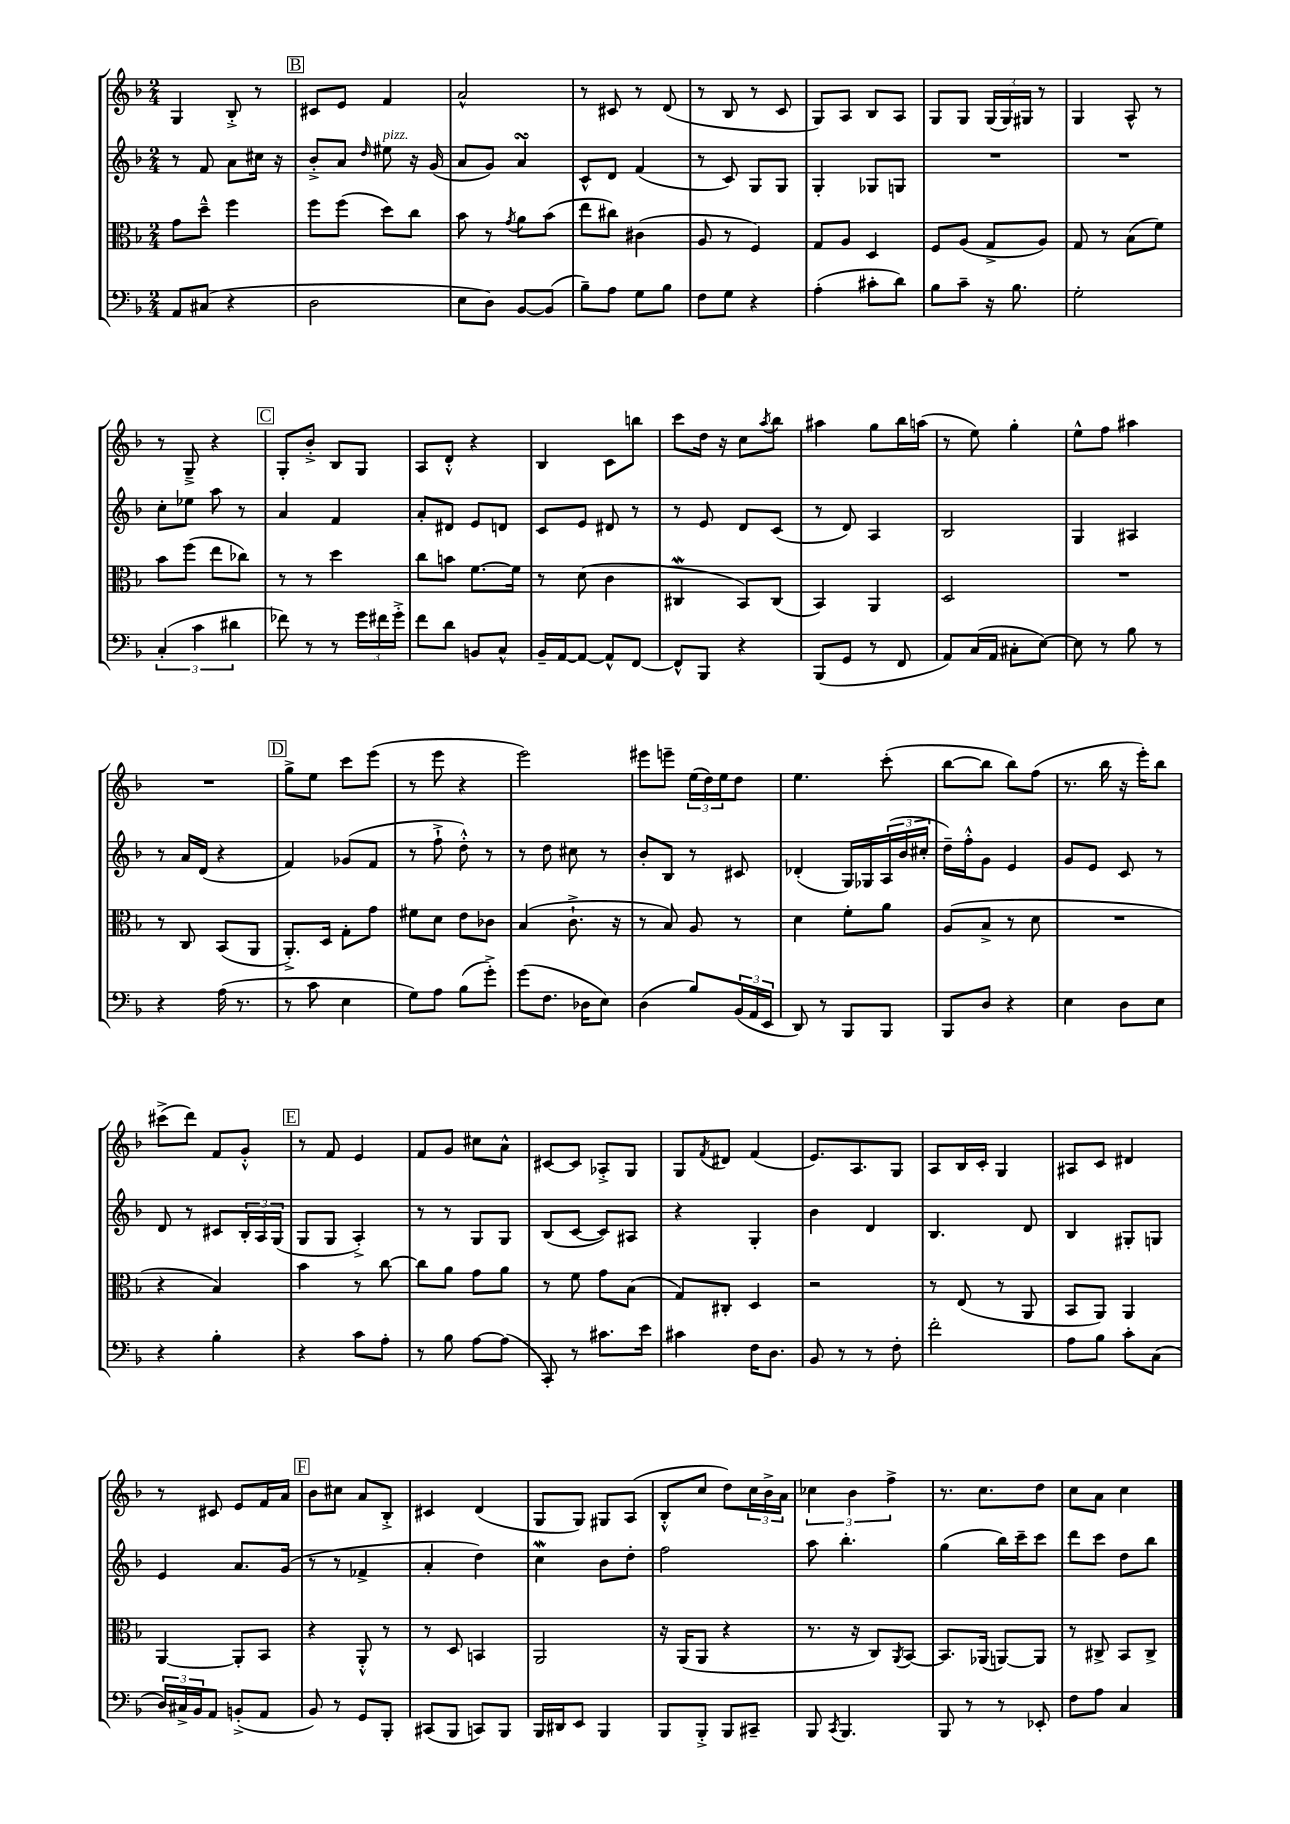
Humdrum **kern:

**kern	**kern	**kern	**kern
*staff4	*staff3	*staff2	*staff1
*clefF4	*clefC3	*clefG2	*clefG2
*k[b-]	*k[b-]	*k[b-]	*k[b-]
*M2/4	*M2/4	*M2/4	*M2/4
8AA	8g	8r	4G
(8C#	8dd~^^	8f	.
4r	4ff	8a	8B-'^
.	.	16cc#	8r
.	.	16r	.
=	=	=	=
2D	8ff	8b-'^	8c#
.	(8ff	8a	8e
.	.	16qqdd	.
.	8dd)	8ee#	4f
.	8cc	16r	.
.	.	(16g	.
=	=	=	=
8E	8b-	8a	2a^^
8D)	8r	8g)	.
.	8qg	.	.
[8BB-	8a	4a	.
(8BB-]	(8b-	.	.
=	=	=	=
8B-~)	8ee	8c^^	8r
8A	8cc#)	8d	8c#
8G	(4c#	(4f	8r
8B-	.	.	(8d
=	=	=	=
8F	8A	8r	8r
8G	8r	8c)	8B-
4r	4F)	8G	8r
.	.	8G	8c
=	=	=	=
(4A'	8G	4G'	8G)
.	8A	.	8A
8c#'	4D	8G-	8B-
8d)	.	8G	8A
=	=	=	=
8B-	8F	2r	8G
8c~	(8A	.	8G
16r	8G^	.	(24G
.	.	.	24G)
8.B-	.	.	.
.	.	.	24G#
.	8A)	.	8r
=	=	=	=
2G'	8G	2r	4G
.	8r	.	.
.	(8B-	.	8A^^
.	8f)	.	8r
=	=	=	=
(6C'	8b-	8cc'	8r
.	(8ff	8ee-	8G~^
6c	.	.	.
.	8ee	8aa	4r
6d#	.	.	.
.	8cc-)	8r	.
=	=	=	=
8f-)	8r	4a	8G'
8r	8r	.	8b-'^
8r	4dd	4f	8B-
24g	.	.	8G
24f#	.	.	.
24g'^	.	.	.
=	=	=	=
8f	8cc	8a'	8A
8d	8b	8d#	8d'^^
8BB	[8.f	8e	4r
8C^^	.	8d	.
.	16f]	.	.
=	=	=	=
16BB-~	8r	8c	4B-
[16AA	.	.	.
8AA_	(8d	8e	.
8AA^^]	4c	8d#	8c
[8FF	.	8r	8bb
=	=	=	=
8FF^^]	4C#	8r	8ccc
8BBB-	.	8e	16dd
.	.	.	16r
4r	8BB-)	8d	8cc
.	.	.	8qaa
.	(8C#	(8c	8bb-
=	=	=	=
(8BBB-	4BB-)	8r	4aa#
8GG	.	8d)	.
8r	4AA	4A	8gg
8FF	.	.	16bb-
.	.	.	(16aa
=	=	=	=
8AA)	2D	2B-	8r
(16C	.	.	8ee)
16AA	.	.	.
8C#'	.	.	4gg'
[8E)	.	.	.
=	=	=	=
8E]	2r	4G	8ee^^
8r	.	.	8ff
8B-	.	4A#	4aa#
8r	.	.	.
=	=	=	=
4r	8r	8r	2r
.	8C	16a	.
.	.	(16d	.
(16A	(8BB-	4r	.
8.r	.	.	.
.	8AA	.	.
=	=	=	=
8r	8.AA'^)	4f)	8gg^
8c	.	.	8ee
.	16D	.	.
4E	8G'	(8g-	8ccc
.	8g	8f	(8eee
=	=	=	=
8G)	8f#	8r	8r
8A	8d	8ff`^	8eee
(8B-	8e	8dd'^^)	4r
8g'^)	8c-	8r	.
=	=	=	=
(8g	(4B-	8r	2eee)
8.F	.	8dd	.
.	8.c`^	8cc#	.
16D-	.	.	.
8E)	.	8r	.
.	16r	.	.
=	=	=	=
(4D	8r	8b-'	8eee#
.	8B-)	8B-	8eee~
8B-)	8A	8r	(24ee
.	.	.	24dd)
.	.	.	24ee
(24BB-	8r	8c#	8dd
24AA	.	.	.
24EE	.	.	.
=	=	=	=
8DD)	4d	(4d-'	4.ee
8r	.	.	.
8BBB-	8f'	16G)	.
.	.	16G-	.
8BBB-	8a	(24A	(8ccc'
.	.	24b-	.
.	.	24cc#'	.
=	=	=	=
8BBB-	(8A	16dd~)	[8bb-
.	.	16ff'^^	.
8D	8B-^	8g	8bb-]
4r	8r	4e	8bb-)
.	8d	.	(8ff
=	=	=	=
4E	2r	8g	8.r
.	.	8e	.
.	.	.	16bb-
8D	.	8c	16r
.	.	.	16eee')
8E	.	8r	8bb-
=	=	=	=
4r	4r	8d	(8ccc#^
.	.	8r	8ddd)
4B-'	4B-)	8c#	8f
.	.	24B-'	8g'^^
.	.	24A	.
.	.	(24G	.
=	=	=	=
4r	4b-	8G	8r
.	.	8G	8f
8c	8r	4A'^)	4e
8A'	[8cc	.	.
=	=	=	=
8r	8cc]	8r	8f
8B-	8a	8r	8g
[8A	8g	8G	8cc#
(8A]	8a	8G	8a^^
=	=	=	=
8CC')	8r	(8B-	[8c#
8r	8f	[8c	8c#]
8.c#	8g	8c])	8A-'^
.	(8B-	8A#	8G
16e	.	.	.
=	=	=	=
4c#	8G)	4r	8G
.	.	.	8qf
.	8C#'	.	8d#
16F	4D	4G'	(4f
8.D	.	.	.
=	=	=	=
8BB-	2r	4b-	8.e)
8r	.	.	.
.	.	.	8.A
8r	.	4d	.
8F'	.	.	8G
=	=	=	=
2f'	8r	4.B-	8A
.	(8E	.	16B-
.	.	.	16c'
.	8r	.	4G
.	8AA	8d	.
=	=	=	=
8A	8BB-	4B-	8A#
8B-	8AA)	.	8c
8c'	4AA	8G#'	4d#
(8C	.	8G	.
=	=	=	=
24D)	[4AA	4e	8r
24C#^	.	.	.
24BB-	.	.	.
8AA	.	.	8c#
(8BB'^	8AA']	8.a	8e
8AA	8BB-	.	16f
.	.	(16g	16a
=	=	=	=
8BB-)	4r	8r	8b-
8r	.	8r	8cc#
8GG	8AA'^^	4f-^	8a
8BBB-'	8r	.	8B-'^
=	=	=	=
(8CC#	8r	4a'	4c#
8BBB-	8D	.	.
8CC)	4BB	4dd)	(4d
8BBB-	.	.	.
=	=	=	=
16BBB-	2AA	4cc	8G
16DD#	.	.	.
8EE	.	.	8G)
4BBB-	.	8b-	8G#
.	.	8dd'	(8A
=	=	=	=
8BBB-	16r	2ff	8B-'^^
.	(16AA	.	.
8BBB-'^	8AA	.	8cc
8BBB-	4r	.	8dd)
8CC#~	.	.	24cc
.	.	.	24b-^
.	.	.	24a
=	=	=	=
8BBB-	8.r	8aa	6cc-
8qCC	.	.	.
4.BBB-	.	4.bb-'	.
.	.	.	6b-
.	16r	.	.
.	8C)	.	.
.	.	.	6ff^
.	8qAA	.	.
.	[8BB-	.	.
=	=	=	=
8BBB-	8.BB-]	(4gg	8.r
8r	.	.	.
.	(16AA-	.	8.cc
8r	[8AA)	16bb-)	.
.	.	16ccc~	.
8EE-'	8AA]	8ccc	8dd
=	=	=	=
8F	8r	8ddd	8cc
8A	8C#^	8ccc	8a
4C	8BB-	8dd	4cc
.	8C#^	8bb-	.
==	==	==	==
*-	*-	*-	*-
